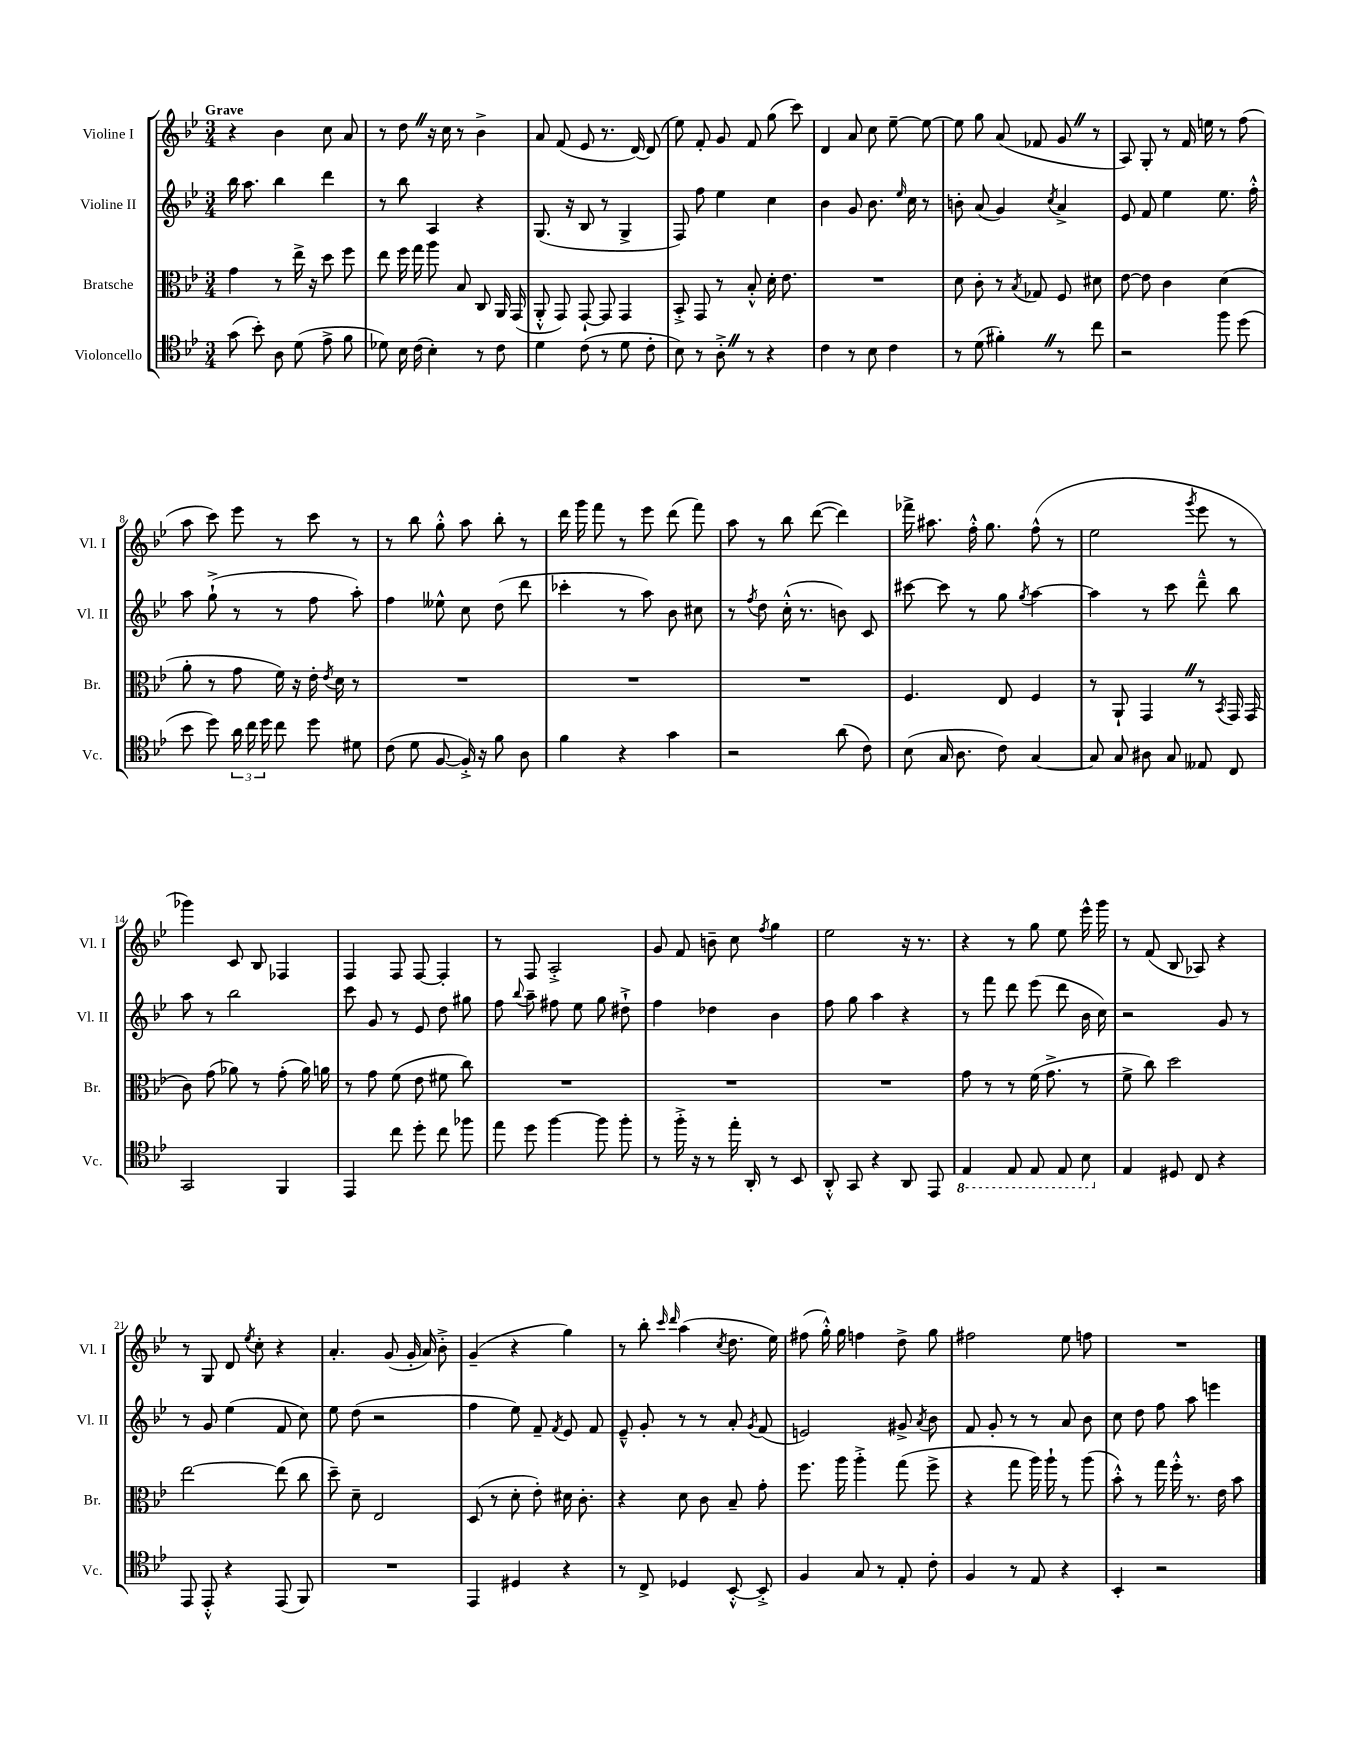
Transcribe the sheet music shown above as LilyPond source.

<<
\new StaffGroup <<
\new Staff = "s0" \with { instrumentName = "Violine I" shortInstrumentName = "Vl. I" } {
    \clef treble \key bes \major \numericTimeSignature \time 3/4 \tempo "Grave"
    \autoBeamOff r4 bes'4 c''8 a'8 |
    r8 d''8 \once \override BreathingSign.text = \markup { \musicglyph "scripts.caesura.straight" } \breathe r16 c''16 r8 bes'4-> |
    a'8 f'8( ees'8 r8. d'16~) d'8( |
    ees''8) f'8-. g'8 f'8 g''8( c'''8) |
    d'4 a'8 c''8 ees''8~-- ees''8~ |
    ees''8 g''8 a'8( fes'8 g'8 \once \override BreathingSign.text = \markup { \musicglyph "scripts.caesura.straight" } \breathe r8 |
    a8) g8-. r8 f'16 e''16 r8 f''8( |
    a''8 c'''8) ees'''8 r8 c'''8 r8 |
    r8 bes''8 g''8-.-^ a''8 bes''8-. r8 |
    d'''16 g'''16 f'''8 r8 ees'''8 d'''8( f'''8) |
    a''8 r8 bes''8 d'''8~( d'''4) |
    fes'''16-> ais''8. f''16-.-^ g''8. f''8-^( r8 |
    ees''2 \acciaccatura { g'''8 } ees'''8 r8 |
    ges'''4) c'8 bes8 fes4 |
    f4 f8 f8~ f4-. |
    r8 f8 a2-.-> |
    g'8 f'8 b'8-- c''8 \acciaccatura { f''8 } g''4 |
    ees''2 r16 r8. |
    r4 r8 g''8 ees''8 ees'''16-^ g'''16 |
    r8 f'8( bes8 aes8) r4 |
    r8 g8 d'8 \acciaccatura { ees''8 } c''8-. r4 |
    a'4.-. g'8( g'16-. a'16) bes'8-.-> |
    g'4--( r4 g''4) |
    r8 bes''8-. \grace { c'''16 d'''16 } a''4( \acciaccatura { c''8 } d''8. ees''16) |
    fis''8( g''16-.-^) g''16 f''4 d''8-> g''8 |
    fis''2 ees''8 f''8 |
    R2. \bar "|." |
}
\new Staff = "s1" \with { instrumentName = "Violine II" shortInstrumentName = "Vl. II" } {
    \clef treble \key bes \major \numericTimeSignature \time 3/4
    \autoBeamOff bes''16 a''8. bes''4 d'''4 |
    r8 bes''8 a4 r4 |
    g8.( r16 bes8 r8 g4-> |
    f8) f''8 ees''4 c''4 |
    bes'4 g'8 bes'8. \grace { ees''16 } c''16 r8 |
    b'8-. a'8( g'4) \acciaccatura { c''8 } a'4-> |
    ees'8 f'8 ees''4 ees''8. f''16-.-^ |
    a''8 g''8-!->( r8 r8 f''8 a''8-.) |
    f''4 eeses''8-^ c''8 d''8( d'''8 |
    ces'''4-. r8 a''8) bes'8 cis''8 |
    r8 \acciaccatura { f''8 } d''8 c''16-.-^( r8. b'8) c'8 |
    cis'''8~ cis'''8 r8 g''8 \acciaccatura { g''8 } a''4~ |
    a''4 r8 c'''8 d'''8---^ bes''8 |
    a''8 r8 bes''2 |
    c'''8 g'8 r8 ees'8 d''8 gis''8 |
    f''8 \appoggiatura { bes''8 } a''8-- fis''8 ees''8 g''8 dis''8-!-> |
    f''4 des''4 bes'4 |
    f''8 g''8 a''4 r4 |
    r8 f'''8 d'''8 ees'''8( d'''8 bes'16 c''16) |
    r2 g'8 r8 |
    r8 g'8 ees''4( f'8 c''8) |
    ees''8 d''8( r2 |
    f''4 ees''8) f'8-- \acciaccatura { f'8 } ees'8 f'8 |
    ees'8---^ g'8-. r8 r8 a'8-. \acciaccatura { g'8 } f'8( |
    e'2) gis'8-> \acciaccatura { a'8 } bes'8 |
    f'8 g'8-. r8 r8 a'8 bes'8 |
    c''8 d''8 f''8 a''8 e'''4 \bar "|." |
}
\new Staff = "s2" \with { instrumentName = "Bratsche" shortInstrumentName = "Br." } {
    \clef alto \key bes \major \numericTimeSignature \time 3/4
    \autoBeamOff g'4 r8 ees''16-> r16 d''8 f''8 |
    ees''8 f''16 g''16 a''8 bes8 c8 a,16 g,16( |
    a,8-.-^ g,8) g,8~-! g,8 g,4 |
    bes,8-.-> g,8 r8 bes8-.-^ d'16-. ees'8. |
    R2. |
    d'8 c'8-. r8 \acciaccatura { bes8 } ges8 f8 dis'8 |
    ees'8~ ees'8 c'4 d'4( |
    a'8-. r8 g'8 f'16) r16 ees'16-. \acciaccatura { ees'8 } d'16 r8 |
    R2. |
    R2. |
    R2. |
    f4. ees8 f4 |
    r8 a,8-! g,4 \once \override BreathingSign.text = \markup { \musicglyph "scripts.caesura.straight" } \breathe r8 \acciaccatura { bes,8 } g,16 g,16( |
    c'8) g'8( aes'8) r8 g'8-.( aes'16) a'16 |
    r8 g'8 f'8( ees'8 fis'8 c''8) |
    R2. |
    R2. |
    R2. |
    g'8 r8 r8 f'16( g'8.-> r8 |
    f'8-> c''8) d''2 |
    ees''2~ ees''8( c''8 |
    d''8--) d'8-- ees2 |
    d8( r8 d'8-. ees'8-.) dis'16 c'8.-. |
    r4 d'8 c'8 bes8-- g'8-. |
    f''8. a''16 a''4-.-> g''8( f''8-> |
    r4 g''8 a''16) a''16-! r8 a''8( |
    bes'8-.-^) r8 g''16 f''16-.-^ r8. ees'16 bes'8 \bar "|." |
}
\new Staff = "s3" \with { instrumentName = "Violoncello" shortInstrumentName = "Vc." } {
    \clef tenor \key bes \major \numericTimeSignature \time 3/4
    \autoBeamOff g'8( bes'8-.) a8 d'8( ees'8-> f'8 |
    des'8) bes16 c'16( bes4-.) r8 c'8 |
    d'4 c'8( r8 d'8 c'8-. |
    bes8) r8 a8-.-> \once \override BreathingSign.text = \markup { \musicglyph "scripts.caesura.straight" } \breathe r8 r4 |
    c'4 r8 bes8 c'4 |
    r8 d'8( fis'4-.) \once \override BreathingSign.text = \markup { \musicglyph "scripts.caesura.straight" } \breathe r8 c''8 |
    r2 f''8 d''8( |
    bes'8 d''8) \tuplet 3/2 { a'16 c''16 d''16 } c''8 d''8 dis'8 |
    c'8( d'8 f8~ f16-.->) r16 f'8 a8 |
    f'4 r4 g'4 |
    r2 a'8( c'8) |
    bes8( g16 a8. c'8) g4~ |
    g8 g8 ais8 g8 eeses8 c8 |
    g,2 f,4 |
    ees,4 c''8 d''8-. c''8 fes''8 |
    ees''8 d''8 f''4~ f''8 f''8-. |
    r8 f''16-.-> r16 r8 ees''16-. a,16-. r8 bes,8 |
    a,8-.-^ g,8 r4 a,8 ees,8 |
    \ottava #-1 ees,4 ees,8 ees,8 ees,8 bes,8 \ottava #0 |
    ees4 dis8 c8 r4 |
    ees,8 ees,8-.-^ r4 ees,8( f,8) |
    R2. |
    ees,4 dis4 r4 |
    r8 c8-> des4 bes,8~-.-^ bes,8-.-> |
    f4 g8 r8 ees8-. c'8-. |
    f4 r8 ees8 r4 |
    bes,4-. r2 \bar "|." |
}
>>
>>
